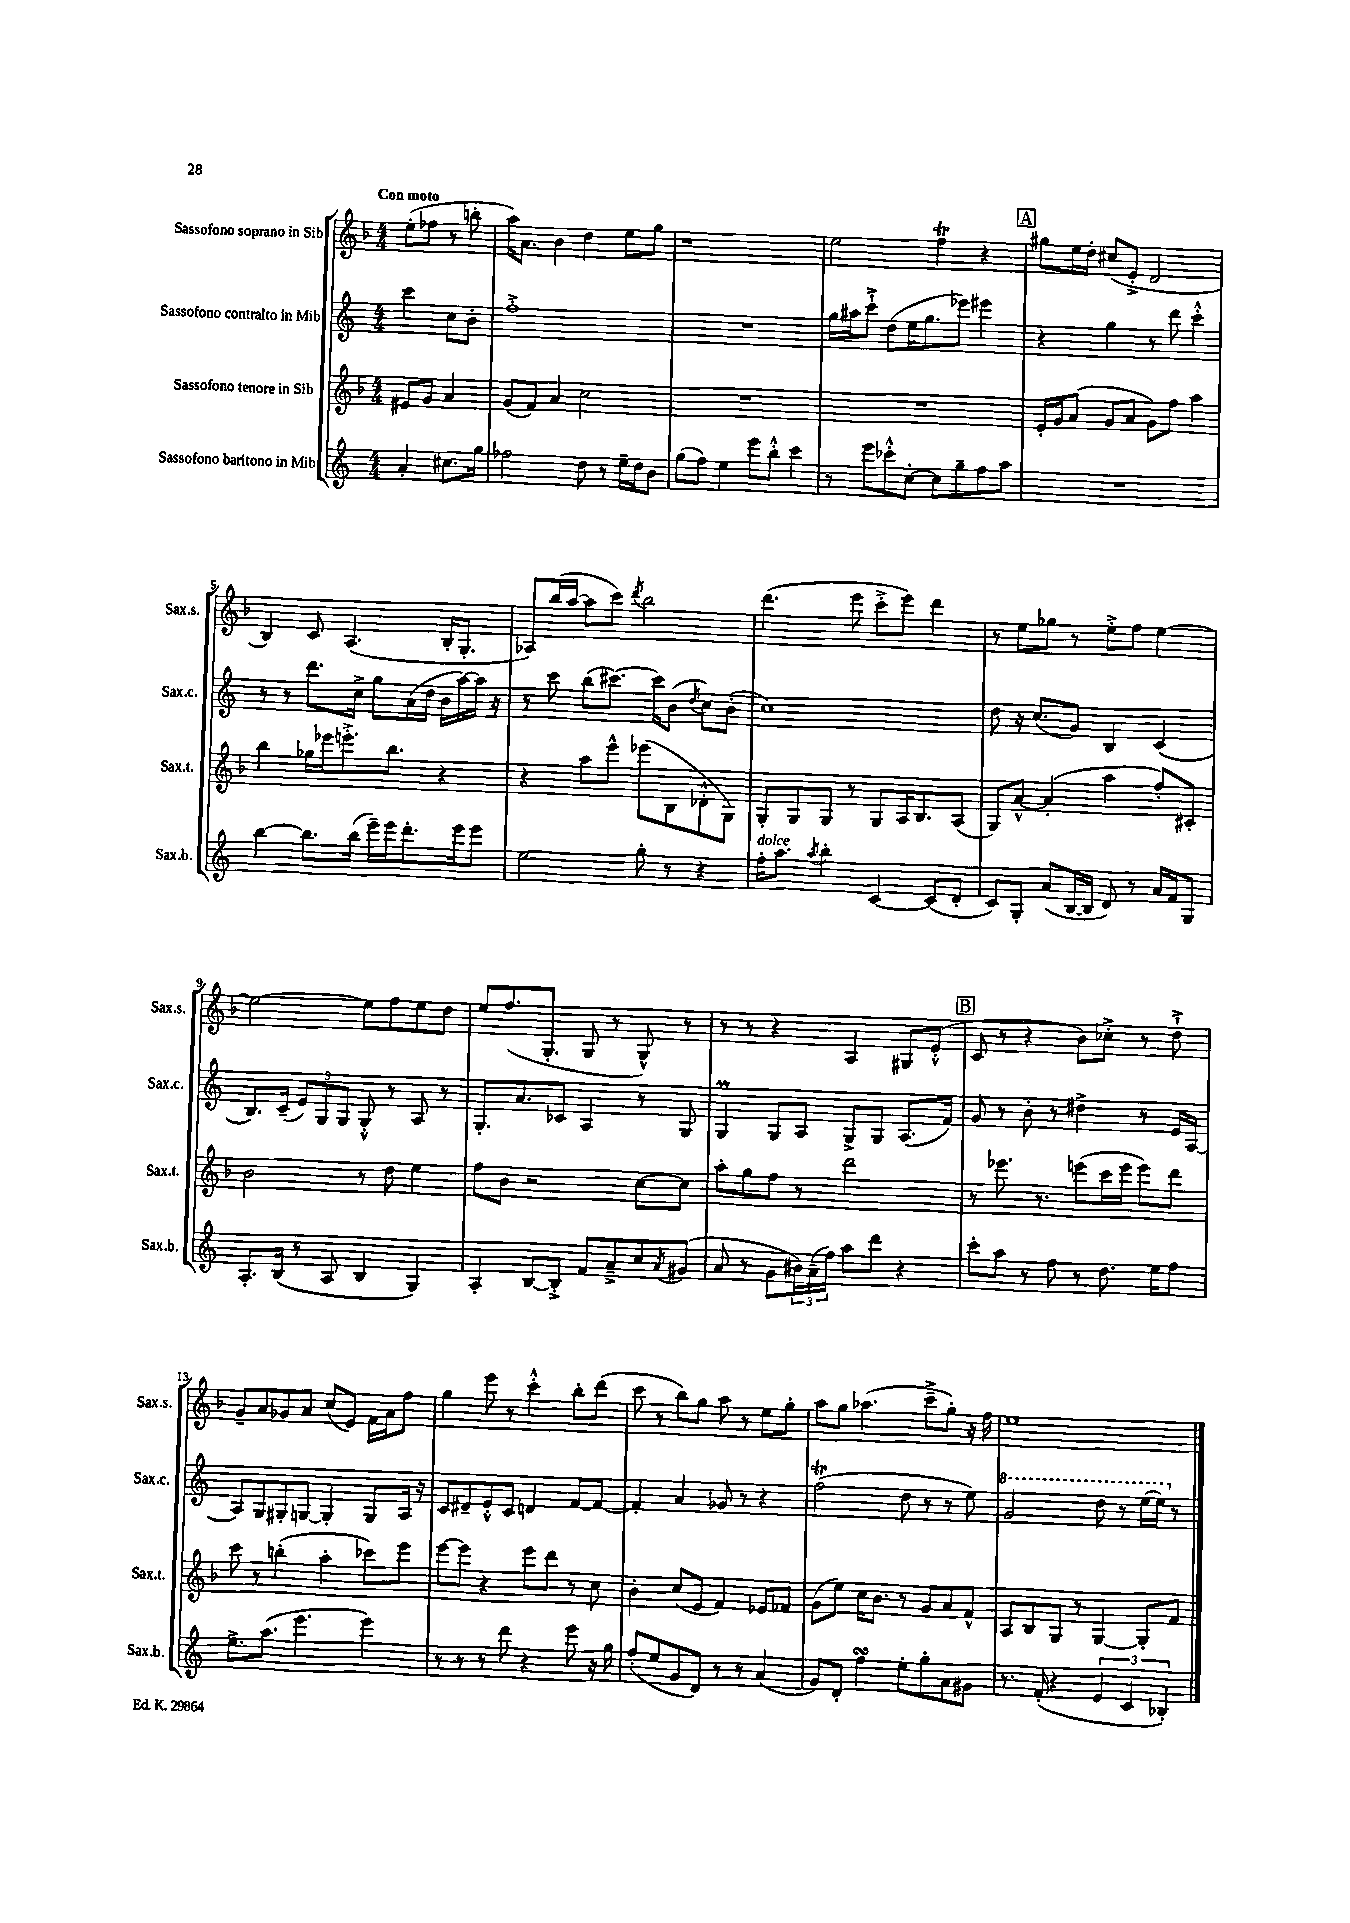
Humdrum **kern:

**kern	**kern	**kern	**kern
*part4	*part3	*part2	*part1
*staff4	*staff3	*staff2	*staff1
*I"Sassofono baritono in Mib	*I"Sassofono tenore in Sib	*I"Sassofono contralto in Mib	*I"Sassofono soprano in Sib
*I'Sax.b.	*I'Sax.t.	*I'Sax.c.	*I'Sax.s.
*clefG2	*clefG2	*clefG2	*clefG2
*k[]	*k[b-]	*k[]	*k[b-]
*M4/4	*M4/4	*M4/4	*M4/4
=	=	=	=
!	!	!	!LO:TX:a:B:t=Con moto
4a'/	8e#X/L	4ccc\	(8ee'\L
.	8g/J	.	8ff-X\J
8.cc#X\L	4a/	8cc\L	8r
.	.	8b'\J	8bbn'\
16gg\Jk	.	.	.
=1	=1	=1	=1
2ff-X\	(8g/L	1ff'^	16aa\KL)
.	.	.	8.a\J
.	8f/J)	.	.
.	4a/	.	4b-\
8dd\	2cc\	.	4dd\
8r	.	.	.
16ee~\LL	.	.	8ee\L
16dd\J	.	.	.
8b\J	.	.	8gg\J
=2	=2	=2	=2
(8gg\L	1r	1r	1r
8ff\J)	.	.	.
4ee\	.	.	.
8eee\L	.	.	.
8bb'^^\J	.	.	.
4ccc\	.	.	.
=3	=3	=3	=3
8r	1r	16gg\LL	2ee\
.	.	16aa#X\J	.
8eee\L	.	8ccc`^\J	.
8ccc-X'^^\	.	(8dd\L	.
[8cc'\J	.	16ee\K	.
.	.	8.gg\	.
8cc\L]	.	.	4ffT\
8gg~\	.	8eee-X\J)	.
8ff\	.	4eee#X\	4r
8aa\J	.	.	.
!!LO:REH:place=s1:t=A
=4	=4	=4	=4
1r	16e'/LL	4r	8gg#X\L
.	16g/J	.	.
.	(8a/J	.	16ee\L
.	.	.	16dd'\JJ
.	8g/L	4gg\	(8cc#X/L
.	8a/J	.	8e'^/J
.	8g\L)	8r	2d/
.	8ff\J	8ddd\	.
.	4aa\	4ccc'^^\	.
!!LO:LB:g=z
=5	=5	=5	=5
[4bb\	4bb-\	8r	4B-/)
.	.	8r	.
8.bb\L]	16gg-X\LL	8.ddd\L	8c/
.	16eee-X\J	.	.
.	8.eeen'^\	.	(4.A/
(16bb\Jk	.	16cc^\Jk	.
16eee~\LL)	.	8gg\L	.
16eee\J	8.bb-\J	.	.
8.ddd'\	.	(16a\L	.
.	.	16dd\JJ	.
.	4r	16b\LL	16B-'/KL
16eee\k	.	[16aa\)	8.G'/J
8eee\J	.	16aa\JJ]	.
.	.	16r	.
=6	=6	=6	=6
2ee\	4r	8r	8A-X/L)
.	.	8ccc\	(16bb-/L
.	.	.	[16aa/JJ
.	8aa\L	(8bb\L	8aa\L]
.	8eee^^\J	[8.ccc#X\J)	8ccc\J)
.	.	.	8qddd/
8gg'\	(8eee-X\L	.	2bb-\
.	.	16ccc#\KL]	.
8r	8B-\	(8b\J	.
.	.	8qdd/	.
4r	8d-X'^^\	8cc\L)	.
.	8G\J)	(8b'\J	.
=7	=7	=7	=7
!LO:TX:a:i:t=dolce	!	!	!
16ff'\KL	8G'/L	1cc)	(4.ddd\
8.aa\J	.	.	.
.	8G/	.	.
8qaa/	.	.	.
4bb'\	8G/J	.	.
.	8r	.	8eee\
[4c/	8G/L	.	8ccc'^\L
.	16A/K	.	8eee\J)
.	8.B-/	.	.
(8c/L]	.	.	4ddd\
8d'/J	(8A/J	.	.
=8	=8	=8	=8
8c/L)	8G/L)	8dd\	8r
8G'/J	[8a^^/J	16r	8ee\L
.	.	(8.cc/L	.
(8a/L	(4a'/]	.	8gg-X\J
[16B/L	.	8g/J)	8r
16B/JJ]	.	.	.
8d/)	4aa\	4B/	8ee'^\L
8r	.	.	8ff\J
16a/LL	8ff'/L)	(4c/	[4ee\
16f/J	.	.	.
8G/J	8c#X'/J	.	.
!!LO:LB:g=z
=9	=9	=9	=9
8.A'/L	2b-\	8.B/L)	2ee\_
(16B/Jk	.	(16c~/Jk	.
8r	.	12e/L)	.
.	.	12G/	.
8A/	.	.	.
.	.	12G/J	.
4B/	8r	8G'^^/	8ee\L]
.	8dd\	8r	8ff\
4G/)	4ee\	8A/	8ee\
.	.	8r	8dd\J
=10	=10	=10	=10
4A'/	8ff\L	8.G'/L	8ee/L
.	8b-\J	.	(8.ff/
.	.	8.a/	.
[8B/L	2r	.	.
.	.	.	8.G'/J
8B'^/J]	.	8c-X/J	.
8f/L	.	4A/	8G/
8a~^/	.	.	8r
8cc/	[8cc\L	8r	8G^^/)
8qa/	.	.	.
(8g#X/J	8cc\J]	8G/	8r
=11	=11	=11	=11
8a/	8aa'\L	4GM/	8r
8r	8gg\	.	8r
8g\L	8ff\J	8G/L	4r
24b#X\L)	8r	8A/J	.
(24a~\	.	.	.
24ff\JJ)	.	.	.
8aa\L	2ddd\	8G^/L	4A/
8ddd\J	.	8G/J	.
4r	.	(8.A/L	8G#X/L
.	.	.	(8e'^^/J
.	.	16f/Jk)	.
!!LO:REH:place=s1:t=B
=12	=12	=12	=12
8ccc'\L	8r	8g/	8c/
8aa\J	8.eee-X\	8r	8r
8r	.	8b'\	4r
.	8.r	.	.
8ff\	.	8r	.
8r	(8eeen\L	4dd#X^\	8b-\L)
8.dd\	16ccc\L	.	8cc-X'^\J
.	16eee\JJ	.	.
.	8eee\L)	8r	8r
16ee\KL	.	.	.
8ff\J	8ddd\J	16e/LL	8dd`^\
.	.	[16A/JJ	.
!!LO:LB:g=z
=13	=13	=13	=13
8.ee^\L	8ccc\	8A/L]	8g~/L
.	8r	8G/	8a/
(8.aa\J	.	.	.
.	(4bbn'\	8G#X'/	8g-X/
4.eee\	.	[8Gn/J	8a/J
.	4aa'\	4G'/]	(8cc/L
.	.	.	8e/J)
4eee\)	8ccc-X\L)	8G/L	16f\LL
.	.	.	16a\J
.	8eee\J	16A/Jk	8ff\J
.	.	16r	.
=14	=14	=14	=14
8r	[8eee\L	8c/L	4gg\
8r	8eee\J]	8d#X~/	.
8r	4r	8e'^^/	8eee\
8ddd\	.	8c/J	8r
4r	8eee\L	4dn/	4ccc'^^\
.	8ddd\J	.	.
8eee\	8r	[8f/L	8bb-'\L
16r	8cc\	8f/J_	(8ddd\J
16gg\	.	.	.
=15	=15	=15	=15
(8ff'/L	4b-'\	4f'/]	8ccc\
8ee/	.	.	8r
8g/	(8cc/L	4a/	8bb-\L)
8d/J)	8e/J	.	8gg\J
8r	4f/)	8g-X/	8aa\
8r	.	8r	8r
(4a/	8e-X/L	4r	8ee\L
.	8f-X/J	.	8gg'\J
=16	=16	=16	=16
8g/L)	(8g\L	(2ffT\	8aa\L
8d'/J	8ee\J)	.	8gg\J
4ffsSSs\	16cc\KL	.	(4.aa-X\
.	8.b-\J	.	.
8ee'\L	8r	8dd\	.
8gg'\	8g/L	8r	8ccc~^\L
8a\	8a/	8r	8gg'\J)
8g#X\J	8f^^/J	8ee\)	16r
.	.	.	16ff\
=17	=17	=17	=17
*	*	*8va	*
8.r	8A/L	2gg/	1ee
.	8B-/	.	.
(16f'/	.	.	.
4r	8G/J	.	.
.	8r	.	.
6e/	[4G/	8ddd\	.
.	.	8r	.
6c/	.	.	.
.	8G'/L]	(16eee\LL	.
.	.	16eee\JJ)	.
6B-X'/)	.	.	.
*	*	*X8va	*
.	8f/J	8r	.
==	==	==	==
*-	*-	*-	*-
